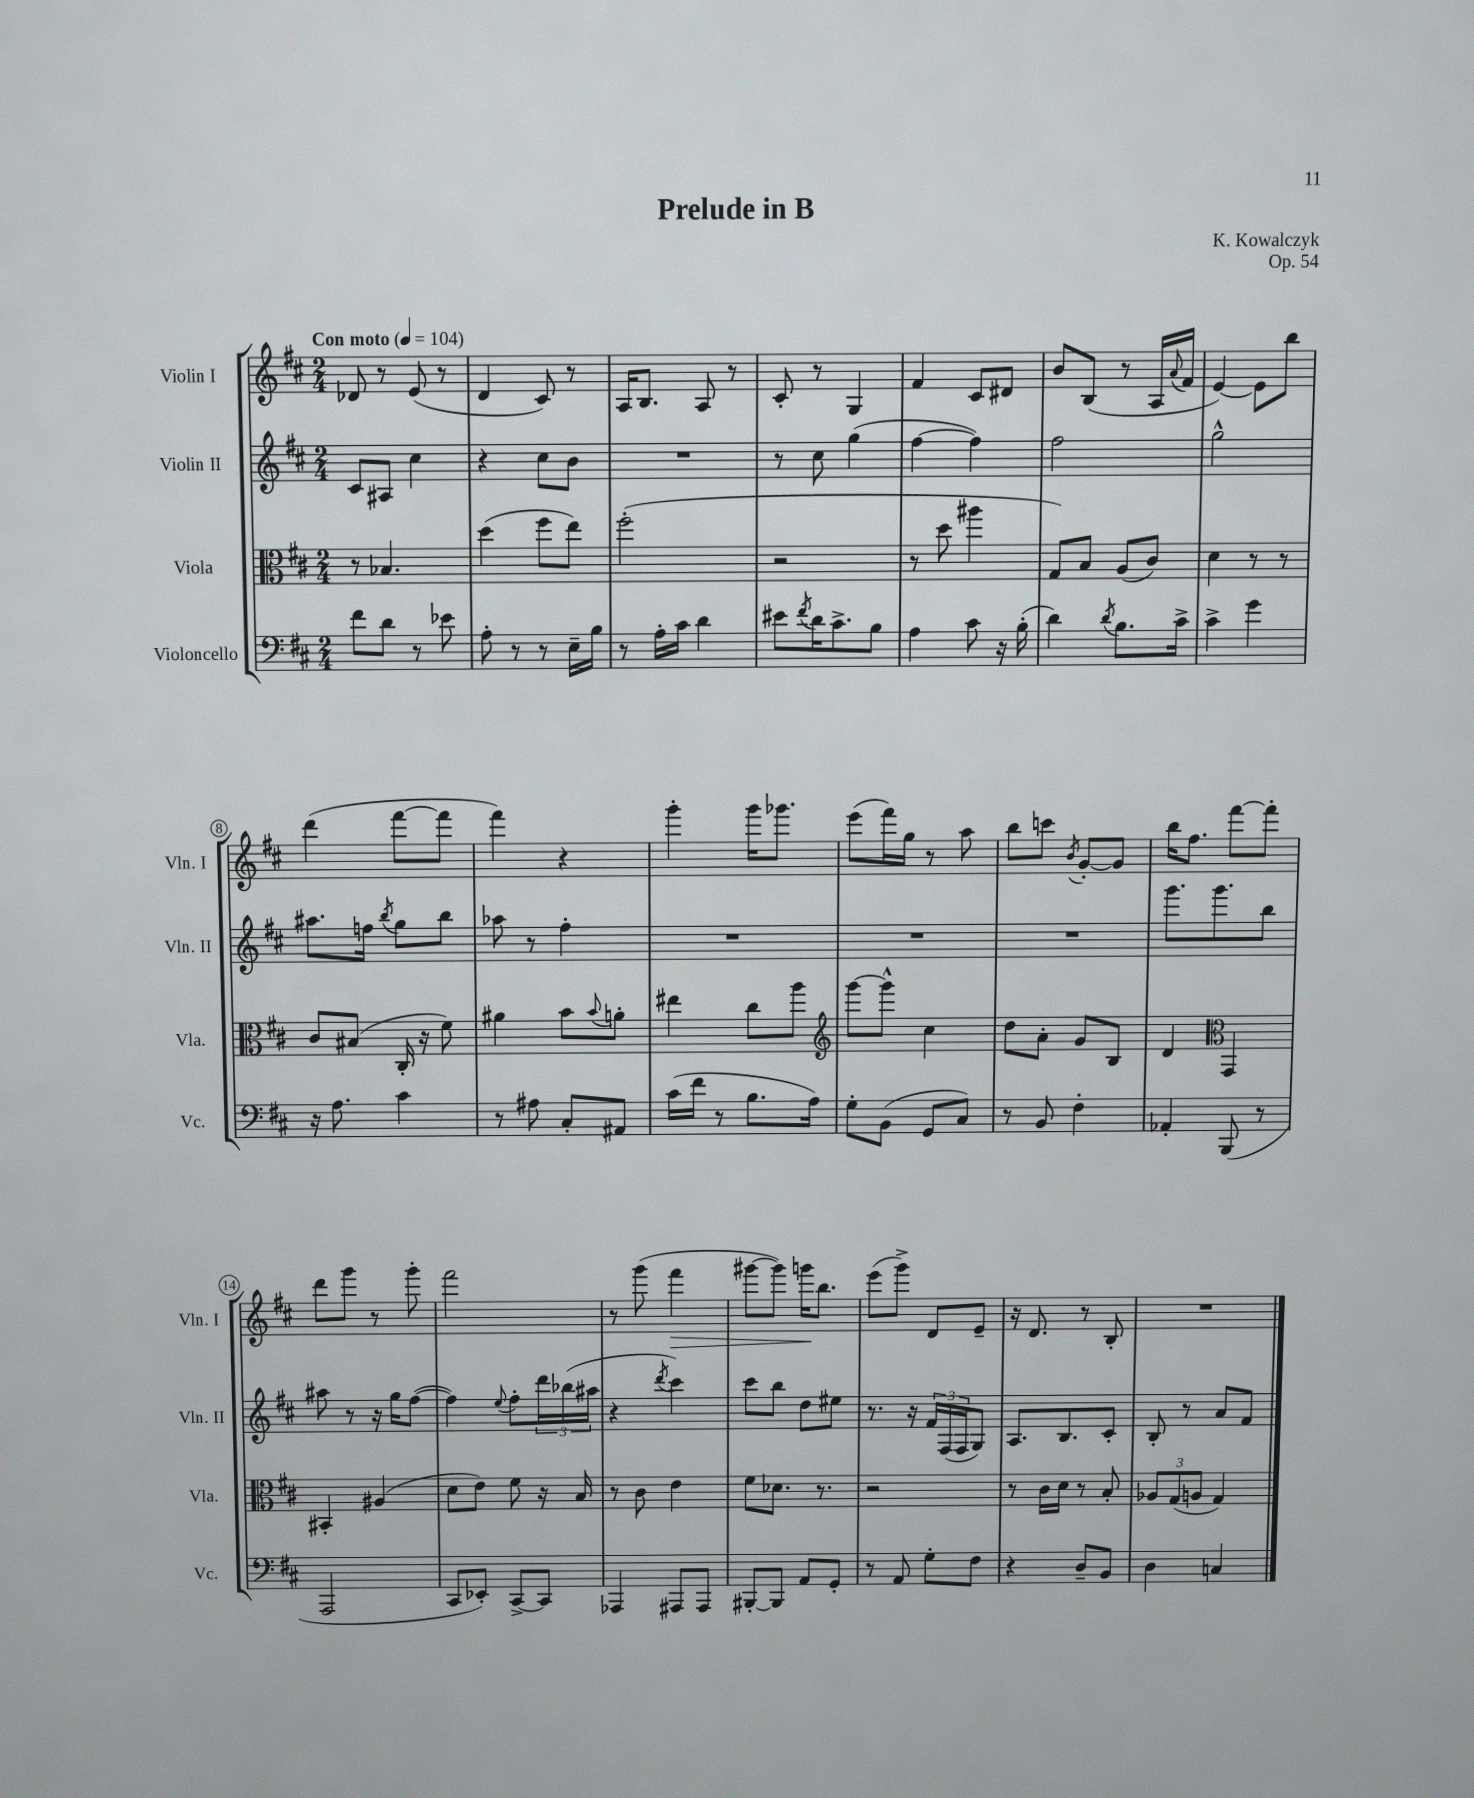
\header { title = "Prelude in B" composer = "K. Kowalczyk" opus = "Op. 54" }
<<
\new StaffGroup <<
\new Staff = "s0" \with { instrumentName = "Violin I" shortInstrumentName = "Vln. I" } {
    \clef treble \key d \major \numericTimeSignature \time 2/4 \tempo "Con moto" 4 = 104
    des'8 r8 e'8( r8 |
    d'4 cis'8) r8 |
    a16 b8. a8 r8 |
    cis'8-. r8 g4 |
    fis'4 cis'8 dis'8 |
    b'8 b8( r8 a16 \appoggiatura { a'8 } fis'16 |
    e'4~) e'8 b''8 |
    d'''4( fis'''8~ fis'''8 |
    fis'''4) r4 |
    g'''4-. g'''16 ges'''8. |
    e'''8( fis'''16) g''16 r8 a''8 |
    b''8 c'''8 \acciaccatura { b'8 } g'8~-. g'8 |
    b''16 fis''8. fis'''8~ fis'''8-. |
    d'''8 g'''8 r8 g'''8-. |
    fis'''2 |
    r8 g'''8( fis'''4\> |
    gis'''8~ gis'''8) g'''16\! b''8. |
    e'''8( g'''8->) d'8 e'8-- |
    r16 d'8. r8 b8-. |
    R2 \bar "|." |
}
\new Staff = "s1" \with { instrumentName = "Violin II" shortInstrumentName = "Vln. II" } {
    \clef treble \key d \major \numericTimeSignature \time 2/4
    cis'8 ais8 cis''4 |
    r4 cis''8 b'8 |
    R2 |
    r8 cis''8 g''4( |
    fis''4~ fis''4) |
    fis''2 |
    g''2-^ |
    ais''8. f''16 \acciaccatura { b''8 } g''8 b''8 |
    aes''8 r8 fis''4-. |
    R2 |
    R2 |
    R2 |
    g'''8. g'''8. b''8 |
    ais''8 r8 r16 g''16 fis''8~( |
    fis''4) \appoggiatura { e''8 } fis''8-. \tuplet 3/2 { d'''16 bes''16( ais''16 } |
    r4 \acciaccatura { d'''8 } cis'''4) |
    cis'''8 b''8 d''8 eis''8 |
    r8. r16 \tuplet 3/2 { fis'16 fis16( fis16 } g8) |
    a8. b8. cis'8-. |
    b8-. r8 a'8 fis'8 \bar "|." |
}
\new Staff = "s2" \with { instrumentName = "Viola" shortInstrumentName = "Vla." } {
    \clef alto \key d \major \numericTimeSignature \time 2/4
    r8 bes4. |
    d''4( fis''8 e''8) |
    fis''2-.( |
    r2 |
    r8 d''8 ais''4 |
    g8) b8 a8( cis'8) |
    d'4 r8 r8 |
    cis'8 bis8( cis16-. r16 fis'8) |
    ais'4 b'8 \appoggiatura { b'8 } a'8-. |
    eis''4 cis''8 a''8 |
    \clef treble g'''8~ g'''8-^ cis''4 |
    d''8 a'8-. g'8 b8 |
    d'4 \clef alto g,4 |
    bis,4-. ais4( |
    d'8 e'8) fis'8 r16 b16 |
    r8 cis'8 e'4 |
    fis'8 des'8. r8. |
    r2 |
    r8 cis'16 d'16 r8 b8-. |
    \tuplet 3/2 { aes8 g8( a8 } g4) \bar "|." |
}
\new Staff = "s3" \with { instrumentName = "Violoncello" shortInstrumentName = "Vc." } {
    \clef bass \key d \major \numericTimeSignature \time 2/4
    fis'8 d'8 r8 ees'8 |
    a8-. r8 r8 e16-- b16 |
    r8 a16-. cis'16 d'4 |
    eis'8 \acciaccatura { fis'8 } d'16 cis'8.-> b8 |
    a4 cis'8 r16 b16-.( |
    d'4) \acciaccatura { d'8 } b8. cis'16-> |
    cis'4-> g'4 |
    r16 a8. cis'4 |
    r8 ais8 cis8-. ais,8 |
    cis'16( fis'16 r8 b8. a16) |
    g8-. b,8( g,8 cis8) |
    r8 b,8 fis4-. |
    aes,4-. b,,8( r8 |
    a,,2 |
    cis,8 ees,8-.) cis,8~-> cis,8 |
    aes,,4 ais,,8 ais,,8 |
    bis,,8~-. bis,,8 a,8 g,8-. |
    r8 a,8 g8-. fis8 |
    r4 d8-- b,8 |
    d4 c4 \bar "|." |
}
>>
>>
\layout { \context { \Score \override BarNumber.stencil = #(make-stencil-circler 0.1 0.3 ly:text-interface::print) } }
